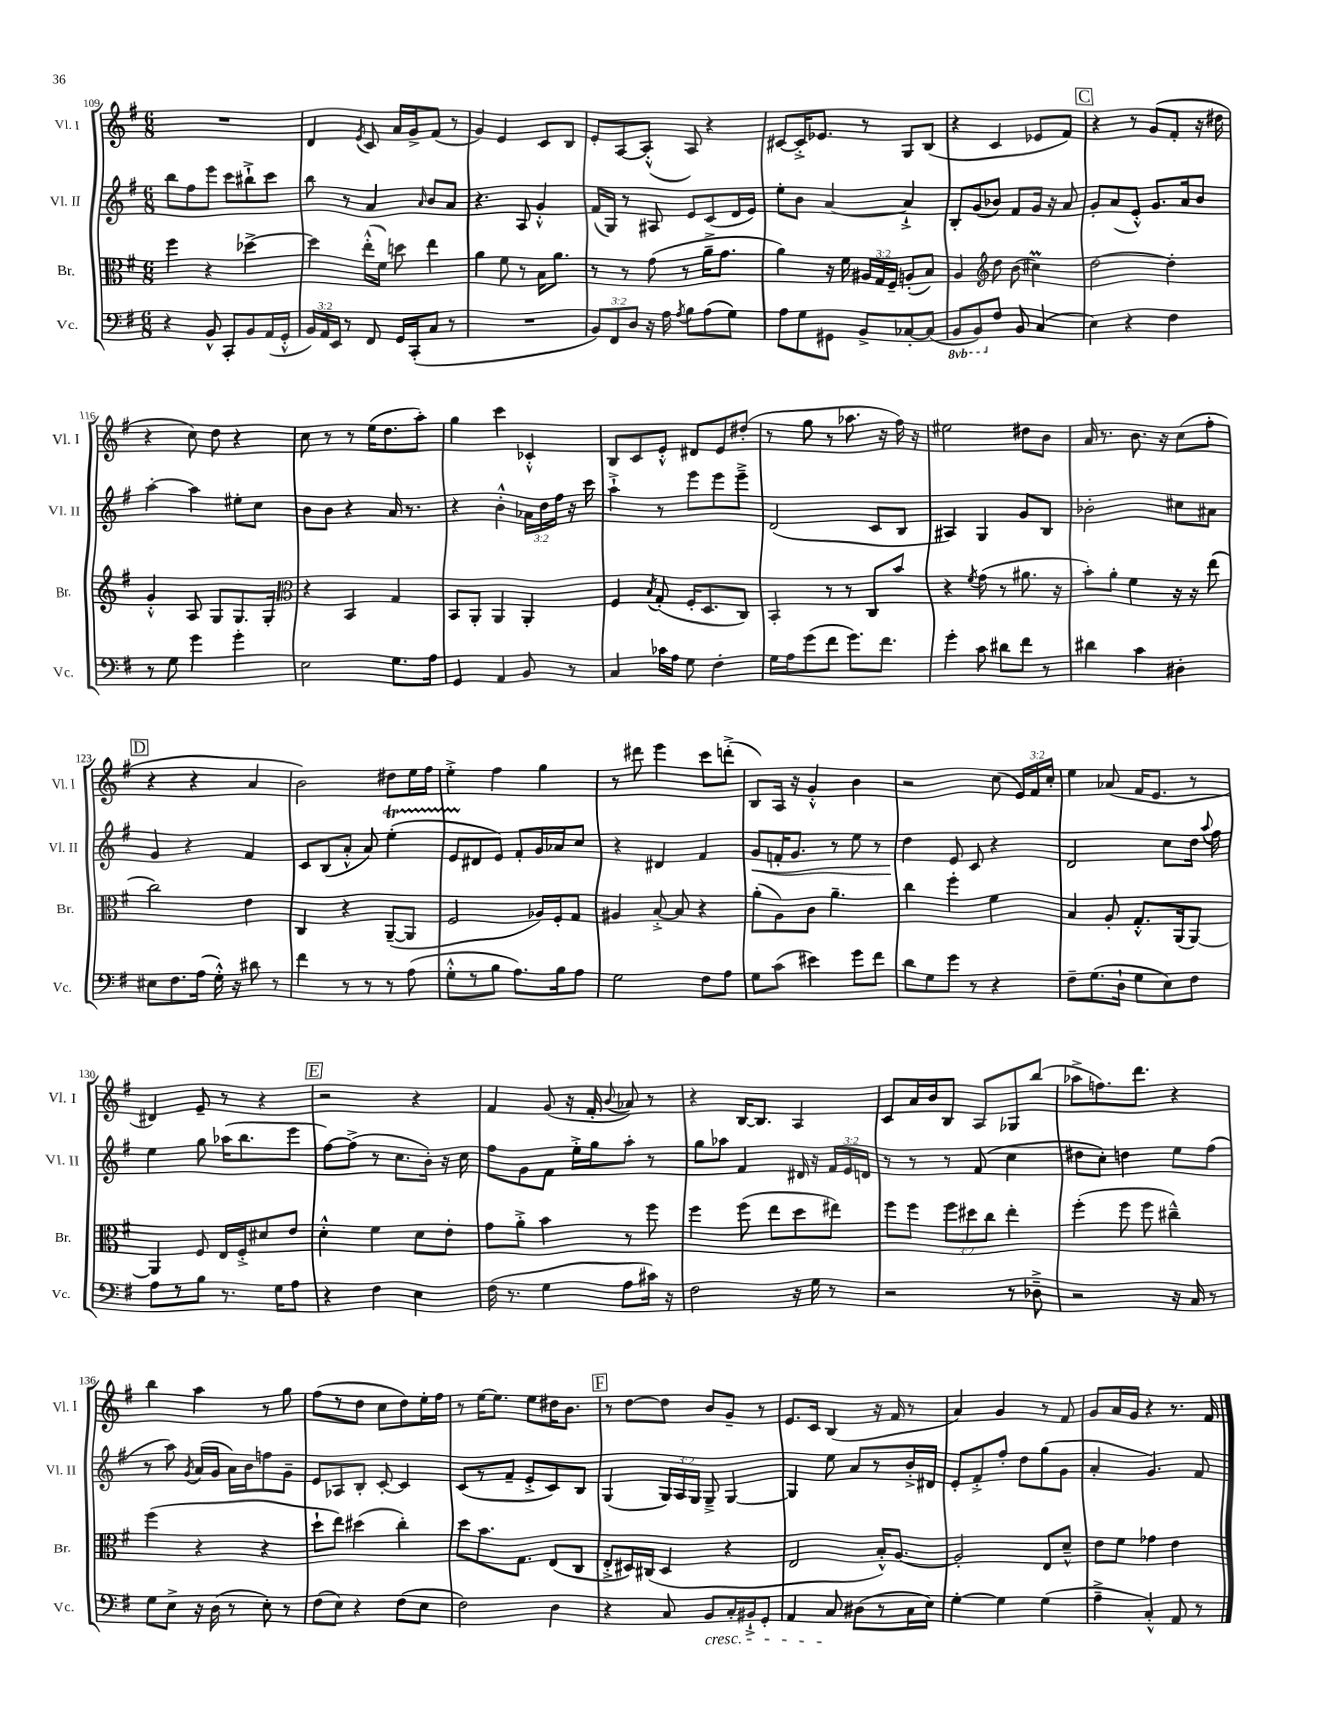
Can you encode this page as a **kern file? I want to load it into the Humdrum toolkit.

**kern	**kern	**kern	**dynam	**kern
*part4	*part3	*part2	*part2	*part1
*staff4	*staff3	*staff2	*staff2	*staff1
*I"Vc.	*I"Br.	*I"Vl. II	*	*I"Vl. I
*I'Vc.	*I'Br.	*I'Vl. II	*	*I'Vl. I
*clefF4	*clefC3	*clefG2	*	*clefG2
*k[f#]	*k[f#]	*k[f#]	*	*k[f#]
*M6/8	*M6/8	*M6/8	*	*M6/8
=109	=109	=109	=109	=109
4r	4ff#\	8bb\L	.	2.r
.	.	8ff#\	.	.
8BB^^/	4r	8eee\J	.	.
8CC'/L	.	8ccc\L	.	.
8BB/	[4dd-X^\	8bb#X`^\	.	.
(16AA/L	.	8ccc\J	.	.
16GG'^^/JJ	.	.	.	.
=110	=110	=110	=110	=110
24BB/LL)	4dd-\]	8bb\	.	4d/
24AA/	.	.	.	.
24EE/JJ	.	.	.	.
8r	.	8r	.	.
.	.	.	.	8qe/
8FF#/	(16ee'^^\LL	4a/	.	8c/
.	16f#\JJ)	.	.	.
16GG/LL	8ddn\	.	.	16a/LL
(16CC'/J	.	.	.	16g^/J
.	.	16qqa/	.	.
8C/J	4ee\	8b/L	.	(8f#/J
8r	.	8a/J	.	8r
=111	=111	=111	=111	=111
2.r	4a\	4.r	.	4g/)
.	8f#\	.	.	4e/
.	8r	8A/	.	.
.	16B\KL	4g'^^/	.	8c/L
.	8.a\J	.	.	.
.	.	.	.	8B/J
=112	=112	=112	=112	=112
12BB/L)	8r	(16f#/LL	.	8e'/L
.	.	16G/JJ)	.	.
12FF#/	.	.	.	.
.	8r	8r	.	[8A/
12D/J	.	.	.	.
16r	(8g\	8A#X/	.	(8A'^^/J]
16A\	.	.	.	.
8qA/	.	.	.	.
8B\L	8r	8e/L	.	8A/)
(8A\	16a~^\KL	(8c/	.	4r
.	8.g\J	.	.	.
8G\J)	.	16d/L	.	.
.	.	16e/JJ)	.	.
=113	=113	=113	=113	=113
8A\L	4a\)	8ee'\L	.	[8c#X/L
8G\	.	8b\J	.	16c#'^/K]
.	.	.	.	8.e-X/J
8GG#X\J	16r	[4a/	.	.
.	16f#\	.	.	.
8BB^/L	24A#X/LL	.	.	8r
.	24G/	.	.	.
.	24F#~/JJ	.	.	.
[8C-X'/	(8An'/L	4a`^/]	.	8G/L
(8C-/J]	8B/J)	.	.	(8B/J
=114	=114	=114	=114	=114
*8ba	*	*	*	*
8BBB/L	4A/	8B'/L	.	4r
8BBB/)	.	(8g/	.	.
*	*clefG2	*	*	*
*X8ba	*	*	*	*
8F#/J	8dd\	8b-X/J)	.	4c/
8BB/	(8b\	8f#/L	.	.
(4C/	4cc#Xm\)	16g/Jk	.	8e-X/L
.	.	16r	.	.
.	.	8a/	.	8f#/J)
!!LO:REH:place=s1:t=C
=115	=115	=115	=115	=115
4E\)	[2dd\	8g'/L	.	4r
.	.	(8a/	.	.
4r	.	8e'^^/J)	.	8r
.	.	8.g/L	.	(8g/L
4F#\	4dd'\]	.	.	8f#'/J
.	.	16a/k	.	.
.	.	8b/J	.	16r
.	.	.	.	16dd#X\
!!LO:LB:g=z
=116	=116	=116	=116	=116
8r	4g'^^/	[4aa'\	.	4r
8G\	.	.	.	.
4g\	8A/	4aa\]	.	8cc\)
.	8G/L	.	.	8dd\
4g'\	8.G/	8ee#X'\L	.	4r
.	.	8cc\J	.	.
.	16G'/Jk	.	.	.
=117	=117	=117	=117	=117
*	*clefC3	*	*	*
2E\	4r	8b\L	.	8cc\
.	.	8b\J	.	8r
.	4BB/	4r	.	8r
.	.	.	.	(16ee\KL
.	.	.	.	8.dd\
8.G\L	4G/	16a/	.	.
.	.	8.r	.	.
.	.	.	.	8aa'\J)
16A\Jk	.	.	.	.
=118	=118	=118	=118	=118
4GG/	8BB/L	4r	.	4gg\
.	8AA'/J	.	.	.
4AA/	4AA/	4b'^^\	.	4ccc\
8BB/	4AA'/	24a-X\LL	.	4c-X'^^/
.	.	24dd\	.	.
.	.	24ff#\JJ	.	.
8r	.	16r	.	.
.	.	16ccc\	.	.
=119	=119	=119	=119	=119
4C/	4F#/	4aa`^\	.	8B/L
.	.	.	.	8c/
.	8qB/	.	.	.
16c-X\LL	(8G'/	8r	.	8e'^^/J
16A\JJ	.	.	.	.
8G\	16F#'/KL	8eee\L	.	8d#X/L
.	8.D/	.	.	.
4F#'\	.	8eee\	.	8e/
.	8C/J)	8eee~^\J	.	(8dd#X'/J
=120	=120	=120	=120	=120
16G\LL	4BB'/	(2d/	.	8r
16A\J	.	.	.	.
(8g\	.	.	.	8gg\
8f#\J	8r	.	.	8r
8.g\L)	8r	.	.	8.aa-X\
.	8C/L	8c/L	.	.
8.f#\J	.	.	.	16r
.	8b/J	8B/J	.	16ff#\)
.	.	.	.	16r
=121	=121	=121	=121	=121
4g'\	4r	4A#X/)	.	2ee#X\
.	8qf#/	.	.	.
8c\	(8g\	4G/	.	.
8d#X\L	8r	.	.	.
8f#\J	8.a#X\	8g/L	.	8dd#X\L
8r	.	8B/J	.	8b\J
.	16r	.	.	.
=122	=122	=122	=122	=122
4d#X\	8b'\L)	2b-X'\	.	16a/
.	.	.	.	8.r
.	8a'\J	.	.	.
4c\	4f#\	.	.	8.b\
.	.	.	.	16r
4D#X'\	16r	8cc#X\L	.	(8cc\L
.	16r	.	.	.
.	(8ee\	8a#X\J	.	8ff#'\J
!!LO:LB:g=z
!!LO:REH:place=s1:t=D
=123	=123	=123	=123	=123
8E#X\L	2cc\)	4g/	.	4r
8.F#\	.	.	.	.
.	.	4r	.	4r
(16A\Jk	.	.	.	.
16G'^^\)	.	.	.	.
16r	.	.	.	.
8d#X\	4e\	4f#/	.	4a/
8r	.	.	.	.
=124	=124	=124	=124	=124
4f#\	4C/	8c/L	.	2b\)
.	.	(8B/	.	.
8r	4r	8a'^^/J	.	.
8r	.	8a/)	.	.
8r	([8AA~/L	(4eeT'\	.	8dd#X\L
(8A\	8AA/J]	.	.	16ee\L
.	.	.	.	16ff#\JJ
=125	=125	=125	=125	=125
8G'^^\L	2F#/	8eTTT/L	.	4ee'^\
8r	.	8d#X/	.	.
8B\J	.	8e/J)	.	4ff#\
8.A\L)	.	8f#'/L	.	.
.	16A-X/LL)	16g/L	.	4gg\
16B\k	16F#'/J	16a-X/J	.	.
8A\J	8G/J	8cc/J	.	.
=126	=126	=126	=126	=126
2G\	4A#X/	4r	.	8r
.	.	.	.	8ddd#X\
.	[8B'^/	4d#X/	.	4eee\
.	8B/]	.	.	.
8F#\L	4r	4f#/	.	8ccc\L
8A\J	.	.	.	(8dddn'^\J
=127	=127	=127	=127	=127
!	!	!	!LO:HP:b	!
8G\L	(8a'\L	8g/L	<	8B/L)
(8c\J	8A\)	16fn'/K	.	16A/Jk
.	.	8.g/J	.	16r
4e#X\)	8c\J	.	.	4g'^^/
.	4.a~\	8r	.	.
8g\L	.	8ee\	.	4b\
8f#\J	.	8r	.	.
=128	=128	=128	=128	=128
8d\L	4cc\	4dd\	.	2r
8G\	.	.	.	.
8g\J	4ff#'\	8e/	[	.
8r	.	8c/	.	.
4r	4f#\	4r	.	(8cc\
.	.	.	.	24e/LL)
.	.	.	.	24f#/
.	.	.	.	24cc'/JJ
=129	=129	=129	=129	=129
8F#~\L	4B/	2d/	.	4ee\
(8.G\	.	.	.	.
.	8A'/	.	.	(8a-X/
16D`\Jk	.	.	.	.
8G\L	8.G'^^/L	.	.	16f#/KL
.	.	.	.	8.e/J
8E\)	.	8cc\L	.	.
.	(16AA/k	.	.	.
8F#\J	[8AA/J)	16dd\Jk	.	8r
.	.	8qqaa/	.	.
.	.	16ff#\	.	.
!!LO:LB:g=z
=130	=130	=130	=130	=130
8A\L	4AA/]	4ee\	.	4d#X/)
8r	.	.	.	.
8B\J	8F#/	8gg\	.	8e~/
8.r	16E/LL	(16aa-X\KL	.	8r
.	16F#'^/J	8.bb\	.	.
.	8d#X/	.	.	4r
16G\KL	.	.	.	.
8A\J	8e/J	8eee\J	.	.
!!LO:REH:place=s1:t=E
=131	=131	=131	=131	=131
4r	4d'^^\	[8ff#\L)	.	2r
.	.	(8ff#^\J]	.	.
4F#\	4f#\	8r	.	.
.	.	8.cc\L	.	.
4E\	8d\L	.	.	4r
.	.	16b'\Jk)	.	.
.	8e'\J	16r	.	.
.	.	16cc\	.	.
=132	=132	=132	=132	=132
(16F#\	8g\L	8ff#\L	.	4f#/
8.r	.	.	.	.
.	8a'^\J	8g\	.	.
4G\	4b\	8f#\J	.	(8g/
.	.	16ee'^\LL	.	16r
.	.	16gg\J	.	16f#'/
.	.	.	.	8qqb/
8A\L	8r	8aa'\J	.	8a-X/)
16c#X\Jk)	8ff#\	8r	.	8r
16r	.	.	.	.
=133	=133	=133	=133	=133
2F#\	4ff#\	8gg\L	.	4r
.	.	8aa-X\J	.	.
.	(8ff#\	4f#/	.	[16B/KL
.	.	.	.	8.B/J]
.	8ee\L	.	.	.
16r	8dd\	16d#X/	.	4A/
16G\	.	16r	.	.
8r	8ee#X\J)	24f#/LL	.	.
.	.	24e/	.	.
.	.	24dn/JJ	.	.
=134	=134	=134	=134	=134
2r	8ff#\L	8r	.	8c/L
.	8ff#\J	8r	.	16a/L
.	.	.	.	16b/J
.	12ff#\L	8r	.	8B/J
.	12dd#X\	.	.	.
.	.	(8f#/	.	8A/L
.	12cc\J	.	.	.
8r	4ee'\	4cc\	.	8G-X/
8D-X~^\	.	.	.	(8bb/J
=135	=135	=135	=135	=135
2r	(4ff#'\	8dd#X\L	.	8aa-X^\L
.	.	8cc'\J)	.	8.ffn\)
.	8ff#\	4ddn\	.	.
.	.	.	.	8.ddd\J
.	8ff#\	.	.	.
16r	4cc#X~^^\)	8ee\L	.	4r
16C/	.	.	.	.
8r	.	(8ff#\J	.	.
!!LO:LB:g=z
=136	=136	=136	=136	=136
8G\L	(4ff#\	8r	.	4bb\
8E^\J	.	8aa\)	.	.
.	.	8qg/	.	.
16r	4r	(16a/LL	.	4aa\
(16D\	.	16g/JJ	.	.
8r	.	16a\LL)	.	.
.	.	16b\J	.	.
8E'\)	4r	8ffn\	.	8r
8r	.	8g~\J	.	8gg\
=137	=137	=137	=137	=137
(8F#\L	8dd`\L	8e/L	.	(8ff#\L
8E\J)	8ee\J)	8A-X/	.	8r
4r	(4dd#X\	8B'/J	.	8dd\J
.	.	[8c'/	.	8cc\L
(8F#\L	4cc'\)	4c/]	.	8dd\)
8E\J	.	.	.	16ee'\L
.	.	.	.	16ff#\JJ
=138	=138	=138	=138	=138
2F#\)	8dd\L	(8c/L	.	8r
.	8.b\	8r	.	[16ee\KL
.	.	.	.	8.ee\J]
.	.	8f#~/J	.	.
.	8.G\J	.	.	.
.	.	8e'^/L	.	8ee\L
4D\	(8E/L	8c/)	.	16dd#X\K
.	.	.	.	8.b\J
.	8C/J	8B/J	.	.
!!LO:REH:place=s1:t=F
=139	=139	=139	=139	=139
4r	8E'^/L	(4G/	.	8r
.	16D#X/L)	.	.	[8dd\L
.	(16C#X/JJ	.	.	.
8C/	4D#/	24G/LL)	.	8dd\J]
.	.	24A/	.	.
.	.	24G/JJ	.	.
!LO:TX:b:i:t=cresc.	!	!	!	!
8BB/L	.	8G~^/	.	8b/L
16C'/L	4r	[4G/	.	8g~/J
16BB#X`^/J	.	.	.	.
8GG'/J	.	.	.	8r
=140	=140	=140	=140	=140
4AA/	2E/	4G/]	.	8.e/L
.	.	.	.	16c/Jk
8C/	.	8ee\	.	(4B/
(8D#X\L	.	8a/L	.	.
8r	16B'^^/KL)	8r	.	16r
.	[8.A/J	.	.	16f#/
16C\L	.	16b'^/L	.	8r
16E\JJ)	.	16d#X/JJ	.	.
=141	=141	=141	=141	=141
[4G'\	2A'/]	8e'/L	.	4a/)
.	.	8f#'^/	.	.
4G\]	.	8ff#'/J	.	4g/
.	.	8dd\L	.	.
(4G\	8E/L	(8gg\	.	8r
.	8d~^^/J	8g\J	.	8f#/
=142	=142	=142	=142	=142
4A~^\	8e\L	4a'/	.	8g/L
.	8f#\J	.	.	16a/L
.	.	.	.	16g/JJ
4C'^^/)	4g-X\	4.g/)	.	4r
8AA/	4e\	.	.	8.r
8r	.	8f#/	.	.
.	.	.	.	16f#/
==	==	==	==	==
*-	*-	*-	*-	*-
